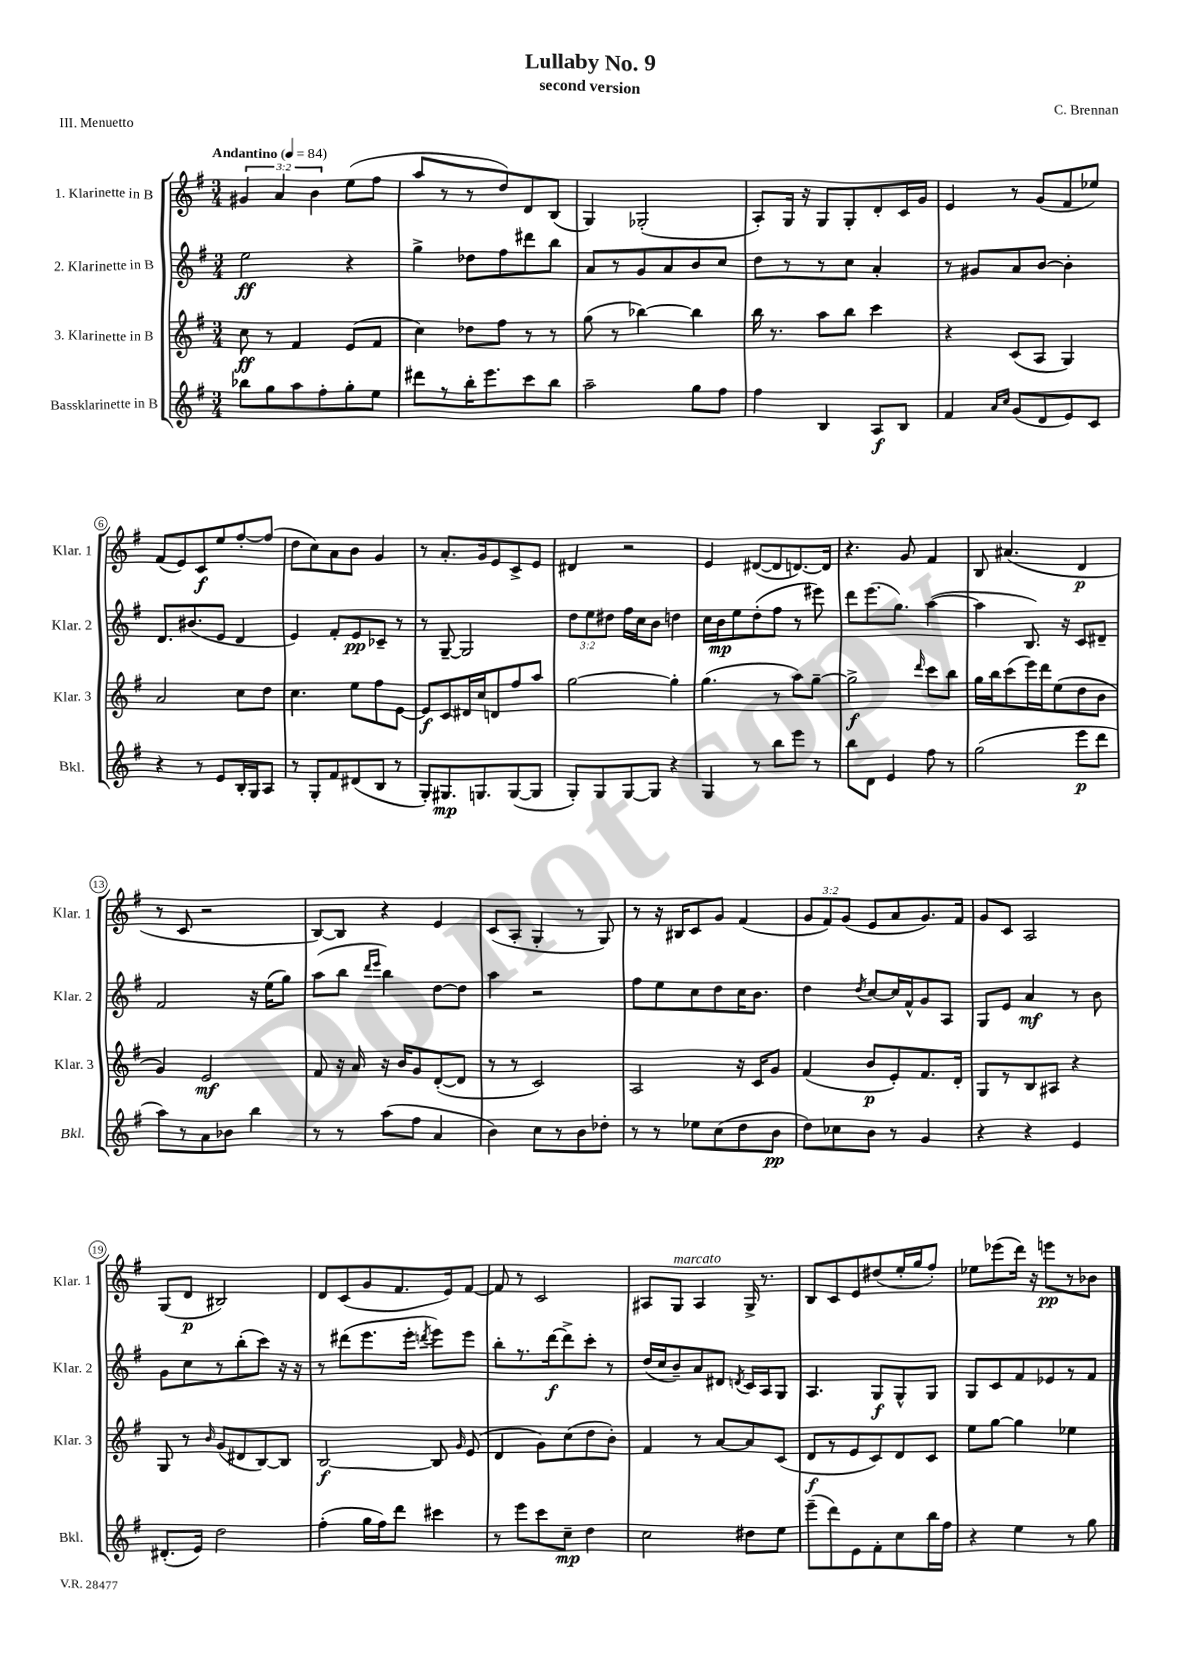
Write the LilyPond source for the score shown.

\header { title = "Lullaby No. 9" composer = "C. Brennan" subtitle = "second version" piece = "III. Menuetto" }
<<
\new StaffGroup <<
\new Staff = "s0" \with { instrumentName = "1. Klarinette in B" shortInstrumentName = "Klar. 1" } {
    \clef treble \key g \major \numericTimeSignature \time 3/4 \override Staff.TupletNumber.text = #tuplet-number::calc-fraction-text \tempo "Andantino" 4 = 84
    \autoBeamOff \tuplet 3/2 { gis'4 a'4 b'4 } e''8[( fis''8] |
    a''8[ r8 r8 d''8) d'8 b8]( |
    g4) ges2-.( |
    a8[-.) g16] r16 g8[ g8-. d'8-. c'16 g'16] |
    e'4 r8 g'8[( fis'8 ees''8]) |
    fis'8[( e'8) c'8\f e''8 fis''8~-. fis''8]( |
    d''8[ c''8) a'8 b'8] g'4 |
    r8 a'8.[-. g'16 e'8 c'8-> e'8] |
    dis'4 r2 |
    e'4 dis'8[~( dis'8 d'8.~) d'16] |
    r4. g'8 fis'4 |
    b8 ais'4.( d'4\p |
    r8 c'8 r2 |
    b8[~) b8] r4 e'4 |
    c'8[( a8]-. g4-. r8 g8) |
    r8 r16 bis16[ c'8 g'8] fis'4( |
    \tuplet 3/2 { g'8[ fis'8) g'8]( } e'8[ a'8 g'8.) fis'16] |
    g'8[ c'8] a2 |
    g8[( d'8]\p bis2) |
    d'8[ c'8( g'8 fis'8. e'16) fis'8]~ |
    fis'8 r8 c'2 |
    ais8[ g8]^\markup { \italic "marcato" } ais4 g16-> r8. |
    b8[ c'8 e'8 dis''8( e''16-. g''16 fis''8]-.) |
    ees''8[ ees'''8( d'''16]) r16 e'''8[\pp r8 bes'8] \bar "|." |
}
\new Staff = "s1" \with { instrumentName = "2. Klarinette in B" shortInstrumentName = "Klar. 2" } {
    \clef treble \key g \major \numericTimeSignature \time 3/4 \override Staff.TupletNumber.text = #tuplet-number::calc-fraction-text
    \autoBeamOff e''2\ff r4 |
    g''4-> des''8[ fis''8 dis'''8 b''8] |
    a'8[ r8 g'8 a'8 b'8 c''8] |
    d''8[ r8 r8 c''8] a'4-. |
    r8 gis'8[ a'8 b'8]~ b'4-. |
    d'8.[ bis'8.( e'8] d'4 |
    e'4) fis'8[-. e'8\pp ces'8]-- r8 |
    r8 g8~-- g2 |
    \tuplet 3/2 { d''8[ e''8 dis''8] } fis''16[ c''16 b'8] d''4 |
    c''16[ b'16\mp e''8 d''8-.( fis''8] r8 eis'''8) |
    d'''8[ e'''8.( g''8.]) a''4~( |
    a''4 b8.) r16 c'8[ dis'8]-- |
    fis'2 r16 e''16[( g''8]) |
    a''8[( b''8] \grace { d'''16[ e'''16] } b''4) d''8[~ d''8] |
    a''4 r2 |
    fis''8[ e''8 c''8 d''8 c''16 b'8.] |
    d''4 \acciaccatura { d''8 } c''8[~ c''16 fis'16-^ g'8 a8] |
    g8[ e'8] a'4\mf r8 b'8 |
    g'8[ c''8 r8 b''8-.( c'''8]) r16 r16 |
    r8 dis'''8[( e'''8. e'''16]-. \acciaccatura { d'''8 } e'''8[) e'''8] |
    b''8[-. r8. d'''16~\f d'''8-> c'''8]-. r8 |
    d''16[( c''16 b'8--) a'8 dis'8] \acciaccatura { d'8 } c'16[ a16 g8] |
    a4. g8[\f g8-^ g8] |
    g8[ c'8 fis'8 ees'8 r8 fis'8] \bar "|." |
}
\new Staff = "s2" \with { instrumentName = "3. Klarinette in B" shortInstrumentName = "Klar. 3" } {
    \clef treble \key g \major \numericTimeSignature \time 3/4
    \autoBeamOff c''8\ff r8 fis'4 e'8[( fis'8] |
    c''4) des''8[ fis''8] r8 r8 |
    g''8( r8 bes''4~) bes''4 |
    b''16 r8. a''8[ b''8] c'''4 |
    r4 c'8[( a8] g4) |
    a'2 c''8[ d''8] |
    c''4. e''8[ fis''8 e'8]~ |
    e'8[\f c'8 dis'16 c''16 d'8 fis''8 a''8] |
    g''2~ g''4-. |
    g''4.( r8 a''8[) g''8]~-- |
    g''2->\f \grace { d'''16 } c'''8[ b''8] |
    g''16[ b''16 c'''8( e'''16) d'''16 e''8( d''8 b'8] |
    g'4) e'2\mf |
    fis'8 r16 a'16 r16 b'16[ g'8 d'8~-.( d'8] |
    r8 r8 c'2) |
    a2 r16 c'16[ g'8] |
    fis'4( b'8[\p e'8-.) fis'8. d'16]-. |
    g8[ r8 b8 ais8] r4 |
    g8 r8 \grace { b'16 } g'8[( dis'8 b8~) b8] |
    b2~\f b8 \grace { g'16 } e'8( |
    d'4 g'8[) c''8( d''8 b'8]-.) |
    fis'4 r8 a'8[~ a'8 c'8]( |
    d'8[\f r8 e'8 c'8) d'8 c'8] |
    e''8[ g''8]~ g''4 ees''4 \bar "|." |
}
\new Staff = "s3" \with { instrumentName = "Bassklarinette in B" shortInstrumentName = "Bkl." } {
    \clef treble \key g \major \numericTimeSignature \time 3/4
    \autoBeamOff bes''8[ g''8 a''8 fis''8-. g''8-. e''8] |
    dis'''8[ r8 b''16-. e'''8. c'''8 b''8] |
    a''2-- g''8[ fis''8] |
    fis''4 b4 a8[\f b8] |
    fis'4 \grace { a'16[ c''16] } g'8[( d'8 e'8) c'8] |
    r4 r8 e'8[ b16-. g16 a8] |
    r8 g8[-. fis'8 dis'8( b8] r8 |
    g8[-.) gis8.\mp g8. g8~( g8] |
    g8[-.) g8 g8~ g8] r4 |
    g4 r8 b''8[ e'''8] r8 |
    b''8[ d'8] e'4 fis''8 r8 |
    g''2( e'''8[\p d'''8] |
    a''8[) r8 a'8 bes'8] b''4 |
    r8 r8 a''8[( fis''8] a'4 |
    b'4) c''8[ r8 b'8 des''8]-. |
    r8 r8 ees''8[ c''8( d''8 b'8]\pp |
    d''8[) ces''8 b'8] r8 g'4 |
    r4 r4 e'4 |
    dis'8.[-.( e'16]) d''2 |
    fis''4-.( g''16[ fis''16) d'''8] cis'''4 |
    r8 e'''8[ c'''8 c''8]--\mp d''4 |
    c''2 dis''8[ e''8] |
    e'''8[--( d'''8) e'8 fis'8-. c''8 b''16 fis''16] |
    r4 e''4 r8 g''8 \bar "|." |
}
>>
>>
\layout { \context { \Score \override BarNumber.stencil = #(make-stencil-circler 0.1 0.3 ly:text-interface::print) } }
